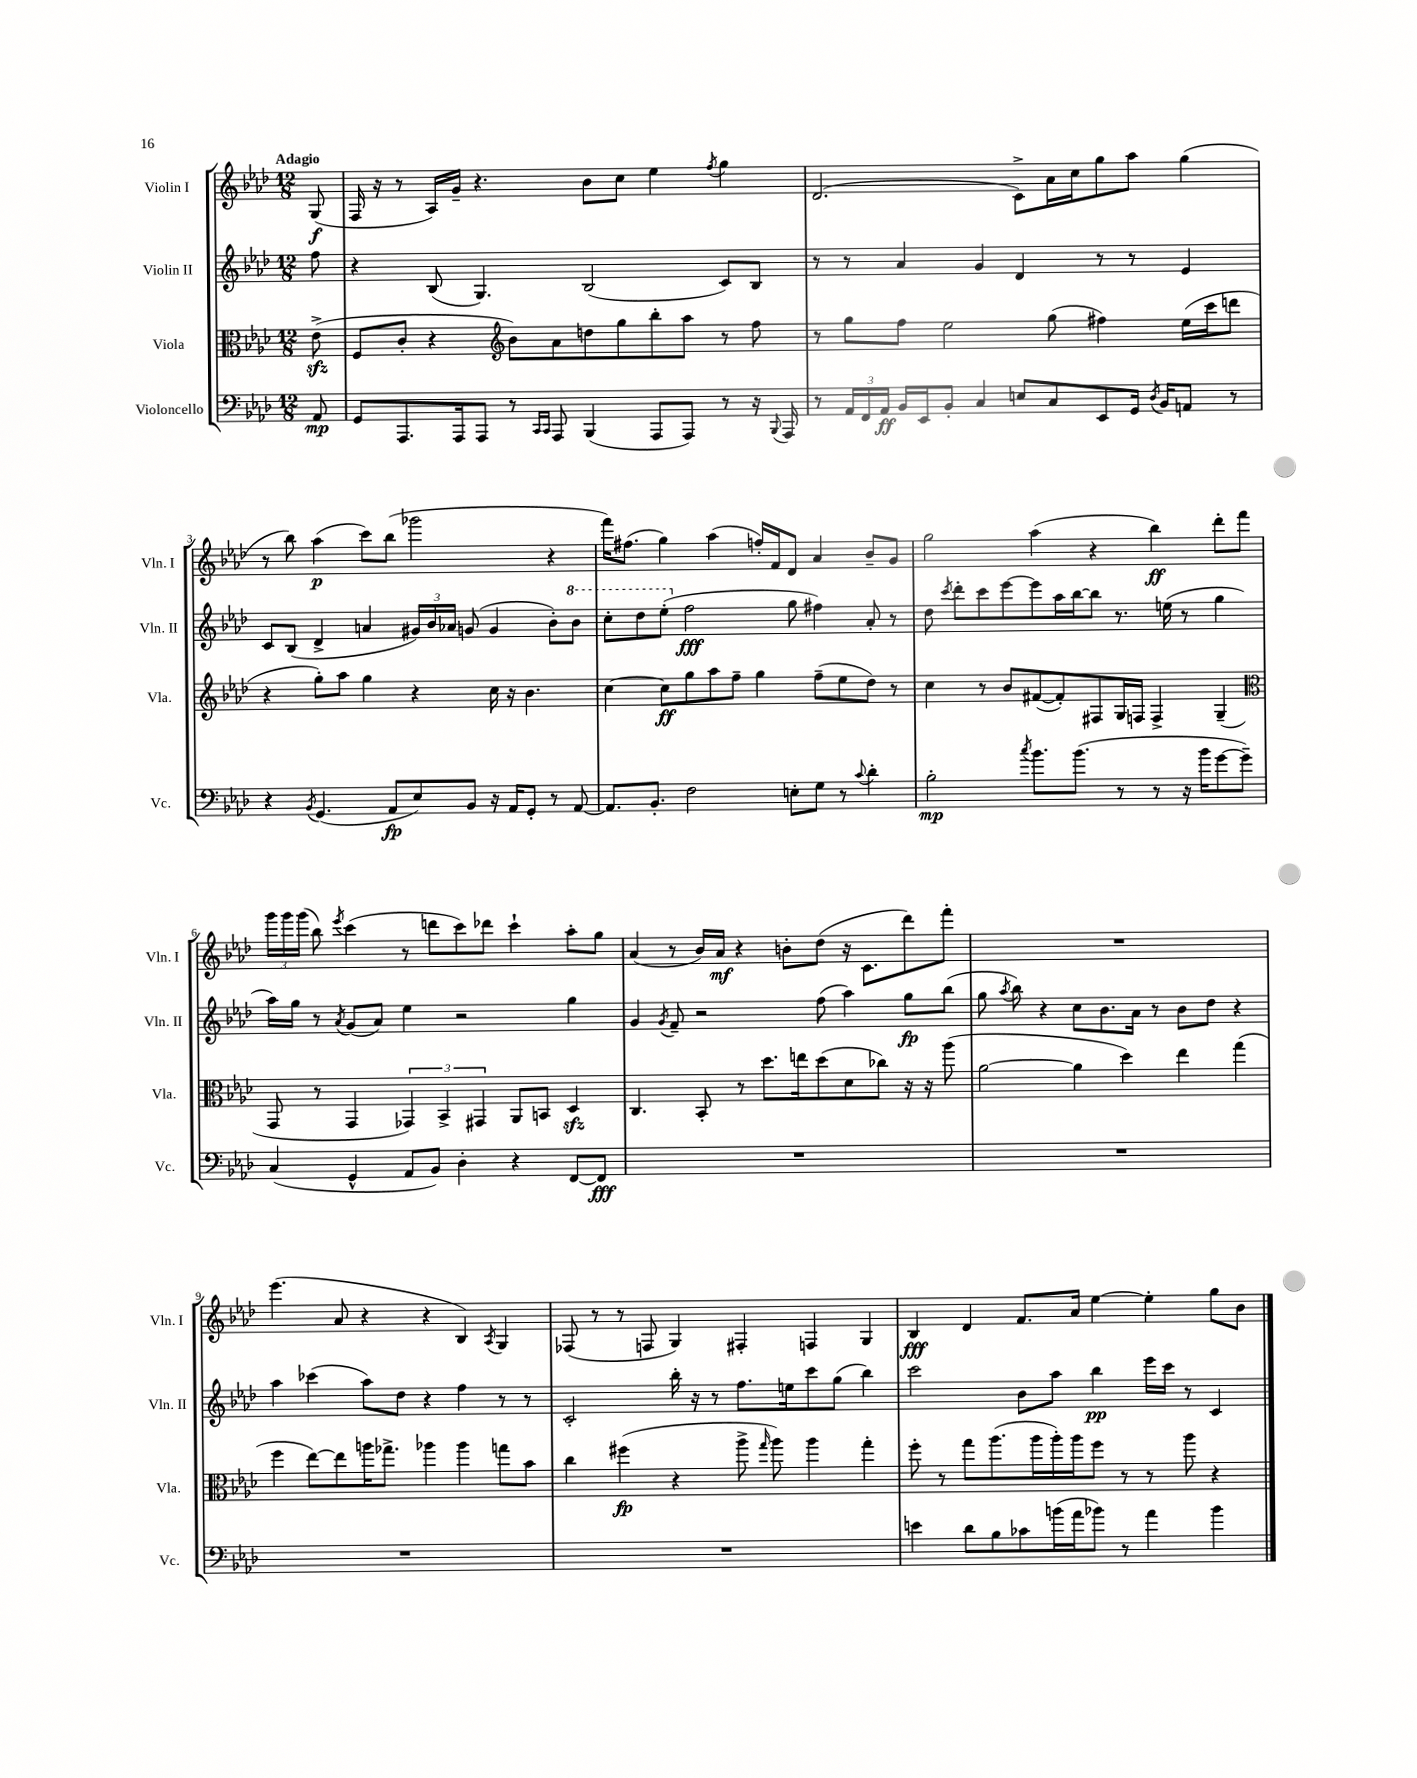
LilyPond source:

<<
\new StaffGroup <<
\new Staff = "s0" \with { instrumentName = "Violin I" shortInstrumentName = "Vln. I" } {
    \clef treble \key aes \major \numericTimeSignature \time 12/8 \partial 8 \tempo "Adagio"
    \autoBeamOff g8\f( |
    f16 r16 r8 aes16[) g'16]-- r4. bes'8[ c''8] ees''4 \acciaccatura { f''8 } g''4 |
    des'2.( c'8[->) aes'16 c''16 g''8 aes''8] g''4( |
    r8 bes''8) aes''4\p( c'''8[) bes''8]( ges'''2 r4 |
    f'''16[) fis''8.]( g''4) aes''4( f''16[-.) f'16 des'8] aes'4 bes'8[-- g'8] |
    g''2 aes''4( r4 bes''4\ff) des'''8[-. f'''8] |
    \tuplet 3/2 { g'''16[ g'''16 g'''16]( } bes''8) \acciaccatura { ees'''8 } c'''4( r8 d'''8[ c'''8) des'''8] c'''4-! aes''8[-. g''8] |
    aes'4( r8 bes'16[) aes'16]\mf r4 b'8[-. des''8]( r16 c'8.[ des'''8) f'''8]-. |
    R1. |
    ees'''4.( aes'8 r4 r4 bes4) \acciaccatura { aes8 } g4 |
    fes8( r8 r8 f8 g4) fis4-. f4 g4 |
    bes4\fff des'4 f'8.[ aes'16] ees''4~ ees''4-. g''8[ bes'8] \bar "|." |
}
\new Staff = "s1" \with { instrumentName = "Violin II" shortInstrumentName = "Vln. II" } {
    \clef treble \key aes \major \numericTimeSignature \time 12/8 \partial 8
    \autoBeamOff f''8 |
    r4 bes8( g4.) bes2( c'8[) bes8] |
    r8 r8 aes'4 g'4 des'4 r8 r8 ees'4 |
    c'8[ bes8]( des'4-> a'4 \tuplet 3/2 { gis'16[) bes'16 aes'16] } g'8( g'4 bes'8[-.) \ottava #1 bes''8] |
    c'''8[-. des'''8 ees'''8]-.( \ottava #0 f''2\fff g''8 fis''4) aes'8-. r8 |
    des''8 \acciaccatura { c'''8 } des'''8[-. c'''8 ees'''8~ ees'''8 aes''16 bes''16~ bes''8] r8. e''16( r8 g''4 |
    aes''16[) g''16] r8 \acciaccatura { aes'8 } g'8[( aes'8]) ees''4 r2 g''4 |
    g'4 \acciaccatura { g'8 } f'8-- r2 f''8( aes''4) g''8[\fp bes''8]( |
    g''8 \acciaccatura { aes''8 } bes''8) r4 c''8[ bes'8. aes'16] r8 bes'8[ des''8] r4 |
    aes''4 ces'''4( aes''8[) des''8] r4 f''4 r8 r8 |
    c'2-. bes''16-. r16 r8 f''8.[ e''16 c'''8 g''8]( bes''4) |
    c'''2 bes'8[ aes''8] bes''4\pp ees'''16[ c'''16] r8 c'4 \bar "|." |
}
\new Staff = "s2" \with { instrumentName = "Viola" shortInstrumentName = "Vla." } {
    \clef alto \key aes \major \numericTimeSignature \time 12/8 \partial 8
    \autoBeamOff ees'8->\sfz( |
    f8[ c'8]-. r4 \clef treble bes'8[) aes'8 d''8 g''8 bes''8-. aes''8] r8 f''8 |
    r8 g''8[ f''8] ees''2 g''8( fis''4) ees''16[( c'''16 d'''8] |
    r4 g''8[-.) aes''8] g''4 r4 c''16 r16 bes'4. |
    c''4~ c''8[\ff g''8 aes''8 f''8]-- g''4 f''8[--( ees''8 des''8]) r8 |
    c''4 r8 bes'8[ fis'8~( fis'8-.) fis8 g16 f16] f4-> g4--( |
    \clef alto g,8 r8 g,4 \tuplet 3/2 { ges,4) bes,4-> gis,4 } aes,8[ b,8] des4\sfz |
    c4. bes,8-. r8 des''8.[ e''16 des''8( des'8 ces''8]) r16 r16 aes''8( |
    aes'2~ aes'4 des''4) ees''4 g''4( |
    f''4 ees''8[~) ees''8 a''16 ges''8.]-> aes''4 aes''4 g''8[ bes'8] |
    c''4 fis''4\fp( r4 aes''8-> \grace { g''16 } aes''8) aes''4 g''4-. |
    f''8-. r8 g''8[ aes''8.( aes''16 aes''16-.) aes''16 f''8] r8 r8 aes''8 r4 \bar "|." |
}
\new Staff = "s3" \with { instrumentName = "Violoncello" shortInstrumentName = "Vc." } {
    \clef bass \key aes \major \numericTimeSignature \time 12/8 \partial 8
    \autoBeamOff aes,8\mp |
    g,8[ aes,,8. aes,,16 aes,,8] r8 \grace { c,16[ c,16] } aes,,8 bes,,4( aes,,8[ aes,,8]) r8 r16 \appoggiatura { bes,,8 } aes,,16 |
    r8 \tuplet 3/2 { aes,16[ f,16 aes,16]\ff } bes,16[ ees,16 bes,8]-. c4 e8[ c8 ees,8 g,16] \acciaccatura { des8 } bes,16[ a,8] r8 |
    r4 \acciaccatura { bes,8 } g,4.( aes,8[\fp ees8) bes,8] r16 aes,16[ g,8]-. r8 aes,8~ |
    aes,8.[ bes,8.]-. f2 e8[-. g8] r8 \appoggiatura { c'8 } des'4-. |
    bes2-.\mp \acciaccatura { c''8 } bes'8.[ bes'8.]( r8 r8 r16 bes'16[ g'8~ g'8]--) |
    c4( g,4-^ aes,8[ bes,8]) des4-. r4 f,8[~ f,8]\fff |
    R1. |
    R1. |
    R1. |
    R1. |
    e'4 des'8[ bes8 ces'8 b'16( aes'16 bes'8]) r8 aes'4 bes'4 \bar "|." |
}
>>
>>
